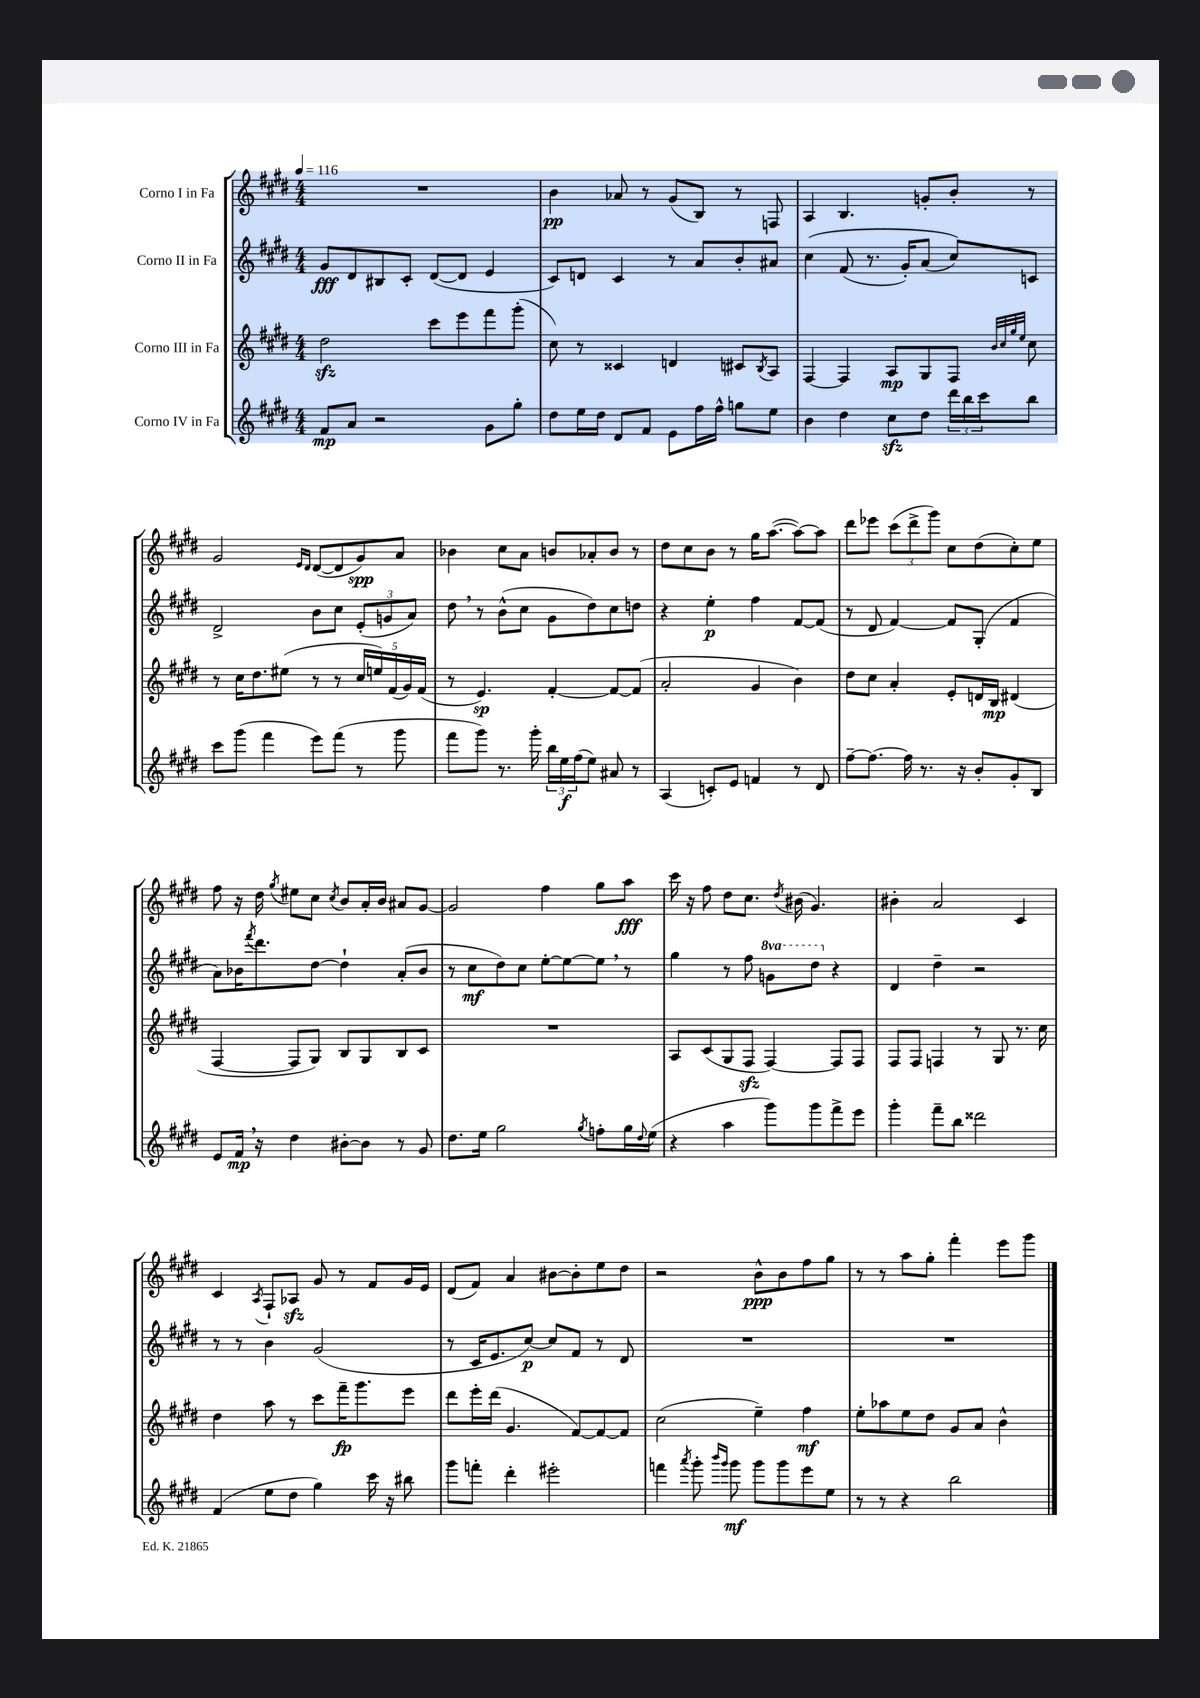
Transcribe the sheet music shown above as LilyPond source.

<<
\new StaffGroup <<
\new Staff = "s0" \with { instrumentName = "Corno I in Fa" } {
    \clef treble \key e \major \numericTimeSignature \time 4/4 \tempo 4 = 116
    R1 |
    b'4\pp aes'8 r8 gis'8( b8) r8 f8 |
    a4 b4. g'8-. b'8-. r8 |
    gis'2 \grace { e'16 dis'16 } dis'8~( dis'8 gis'8\spp) a'8 |
    bes'4 cis''8 a'8 b'8 aes'8-. b'8 r8 |
    dis''8 cis''8 b'8 r8 gis''16 a''8.~( a''8~) a''8 |
    dis'''8 ees'''8 \tuplet 3/2 { cis'''8( dis'''8-> gis'''8) } cis''8 dis''8( cis''8-.) e''8 |
    fis''8 r16 dis''16 \acciaccatura { gis''8 } eis''8 cis''8 \acciaccatura { cis''8 } b'8 a'16-. b'16 ais'8 gis'8~ |
    gis'2 fis''4 gis''8 a''8\fff |
    cis'''16 r16 fis''8 dis''8 cis''8. \acciaccatura { dis''8 } bis'16( gis'4.) |
    bis'4-. a'2 cis'4 |
    cis'4 \acciaccatura { a8 } fis8-! aes8\sfz gis'8 r8 fis'8 gis'16 e'16 |
    dis'8( fis'8) a'4 bis'8~ bis'8-. e''8 dis''8 |
    r2 b'8-^\ppp b'8 fis''8 gis''8 |
    r8 r8 a''8 gis''8-. fis'''4-. e'''8 gis'''8 \bar "|." |
}
\new Staff = "s1" \with { instrumentName = "Corno II in Fa" } {
    \clef treble \key e \major \numericTimeSignature \time 4/4 \set Staff.ottavationMarkups = #ottavation-simple-ordinals
    gis'8\fff dis'8 bis8 cis'8-. dis'8~( dis'8 e'4 |
    cis'8) d'8 cis'4 r8 a'8 b'8-. ais'8 |
    cis''4\( fis'8( r8. gis'16-.) a'8( cis''8)\) c'8 |
    dis'2-> b'8 cis''8 \tuplet 3/2 { e'8-.( g'8 a'8) } |
    dis''8 \breathe r8 b'8-^( cis''8 gis'8 dis''8) cis''8 d''8 |
    r4 e''4-.\p fis''4 fis'8~ fis'8( |
    r8 dis'8 fis'4~) fis'8 gis8-.( fis'4 |
    a'8) bes'16 \acciaccatura { fis'''8 } dis'''8. dis''8~ dis''4-! a'8-.( bes'8 |
    r8 cis''8\mf dis''8) cis''8 e''8~-. e''8~ e''8 \breathe r8 |
    gis''4 r8 fis''8 \ottava #1 g''8 dis'''8 \ottava #0 r4 |
    dis'4 dis''4-- r2 |
    r8 r8 b'4 gis'2( |
    r8 cis'16 e'8. cis''8~\p) cis''8 fis'8 r8 dis'8 |
    R1 |
    R1 \bar "|." |
}
\new Staff = "s2" \with { instrumentName = "Corno III in Fa" } {
    \clef treble \key e \major \numericTimeSignature \time 4/4
    dis''2\sfz cis'''8 e'''8 fis'''8 gis'''8-.( |
    cis''8) r8 cisis'4 d'4 cis'8 \acciaccatura { b8 } a8 |
    fis4~ fis4 a8\mp gis8 fis8 \grace { b'32 cis''32 gis''32 e''32 } cis''8 |
    r8 cis''16 dis''8. eis''8( r8 r8 \tuplet 5/4 { cis''16 e''16) fis'16( gis'16) fis'16( } |
    r8 e'4.\sp) fis'4~-. fis'8~ fis'8( |
    a'2-. gis'4 b'4) |
    dis''8 cis''8 a'4-. e'8-. d'16 b16\mp dis'4( |
    fis4~ fis8 gis8) b8 gis8 b8 cis'8 |
    R1 |
    a8 cis'8( gis8 fis8\sfz fis4~) fis8 fis8 |
    fis8 fis8 f4 r8 gis8 r8. cis''16 |
    dis''4 a''8 r8 cis'''8 fis'''16--\fp gis'''8. e'''8 |
    dis'''8 e'''16-. dis'''16( gis'4. fis'8~) fis'8~ fis'8 |
    cis''2( e''4--) fis''4\mf |
    e''8-. aes''8 e''8 dis''8 gis'8 a'8 b'4-^ \bar "|." |
}
\new Staff = "s3" \with { instrumentName = "Corno IV in Fa" } {
    \clef treble \key e \major \numericTimeSignature \time 4/4
    fis'8\mp a'8 r2 gis'8 gis''8-. |
    dis''8 e''16 dis''16 dis'8 fis'8 e'8 fis''16 fis''16-^ g''8 e''8 |
    b'4 dis''4 cis''8\sfz dis''8 \tuplet 3/2 { dis'''16 b''16 cis'''16 } b''8 |
    cis'''8 gis'''8( fis'''4 e'''8) fis'''8( r8 gis'''8 |
    fis'''8 gis'''8) r8. gis'''16-. \tuplet 3/2 { b''16 e''16\f fis''16( } e''8) ais'8 r8 |
    a4( c'8-.) e'8 f'4 r8 dis'8 |
    fis''8~-- fis''8.~ fis''16 r8. r16 b'8-. gis'8-. b8 |
    e'8 fis'16\mp \breathe r16 dis''4 bis'8~-. bis'8 r8 gis'8 |
    dis''8. e''16 gis''2 \acciaccatura { gis''8 } f''8-. gis''16 \appoggiatura { dis''8 } e''16( |
    r4 a''4 gis'''8) gis'''8 fis'''8-> e'''8 |
    gis'''4-. fis'''8-- b''8 disis'''2 |
    fis'4( e''8 dis''8 gis''4) cis'''16 r16 bis''8 |
    gis'''8 f'''8-. dis'''4-. eis'''2-. |
    f'''4 \acciaccatura { a'''8 } gis'''8-. \grace { b'''16 gis'''16 } gis'''8\mf gis'''8 gis'''8 e'''8 e''8 |
    r8 r8 r4 b''2 \bar "|." |
}
>>
>>
\layout { \context { \Score \remove "Bar_number_engraver" } }
